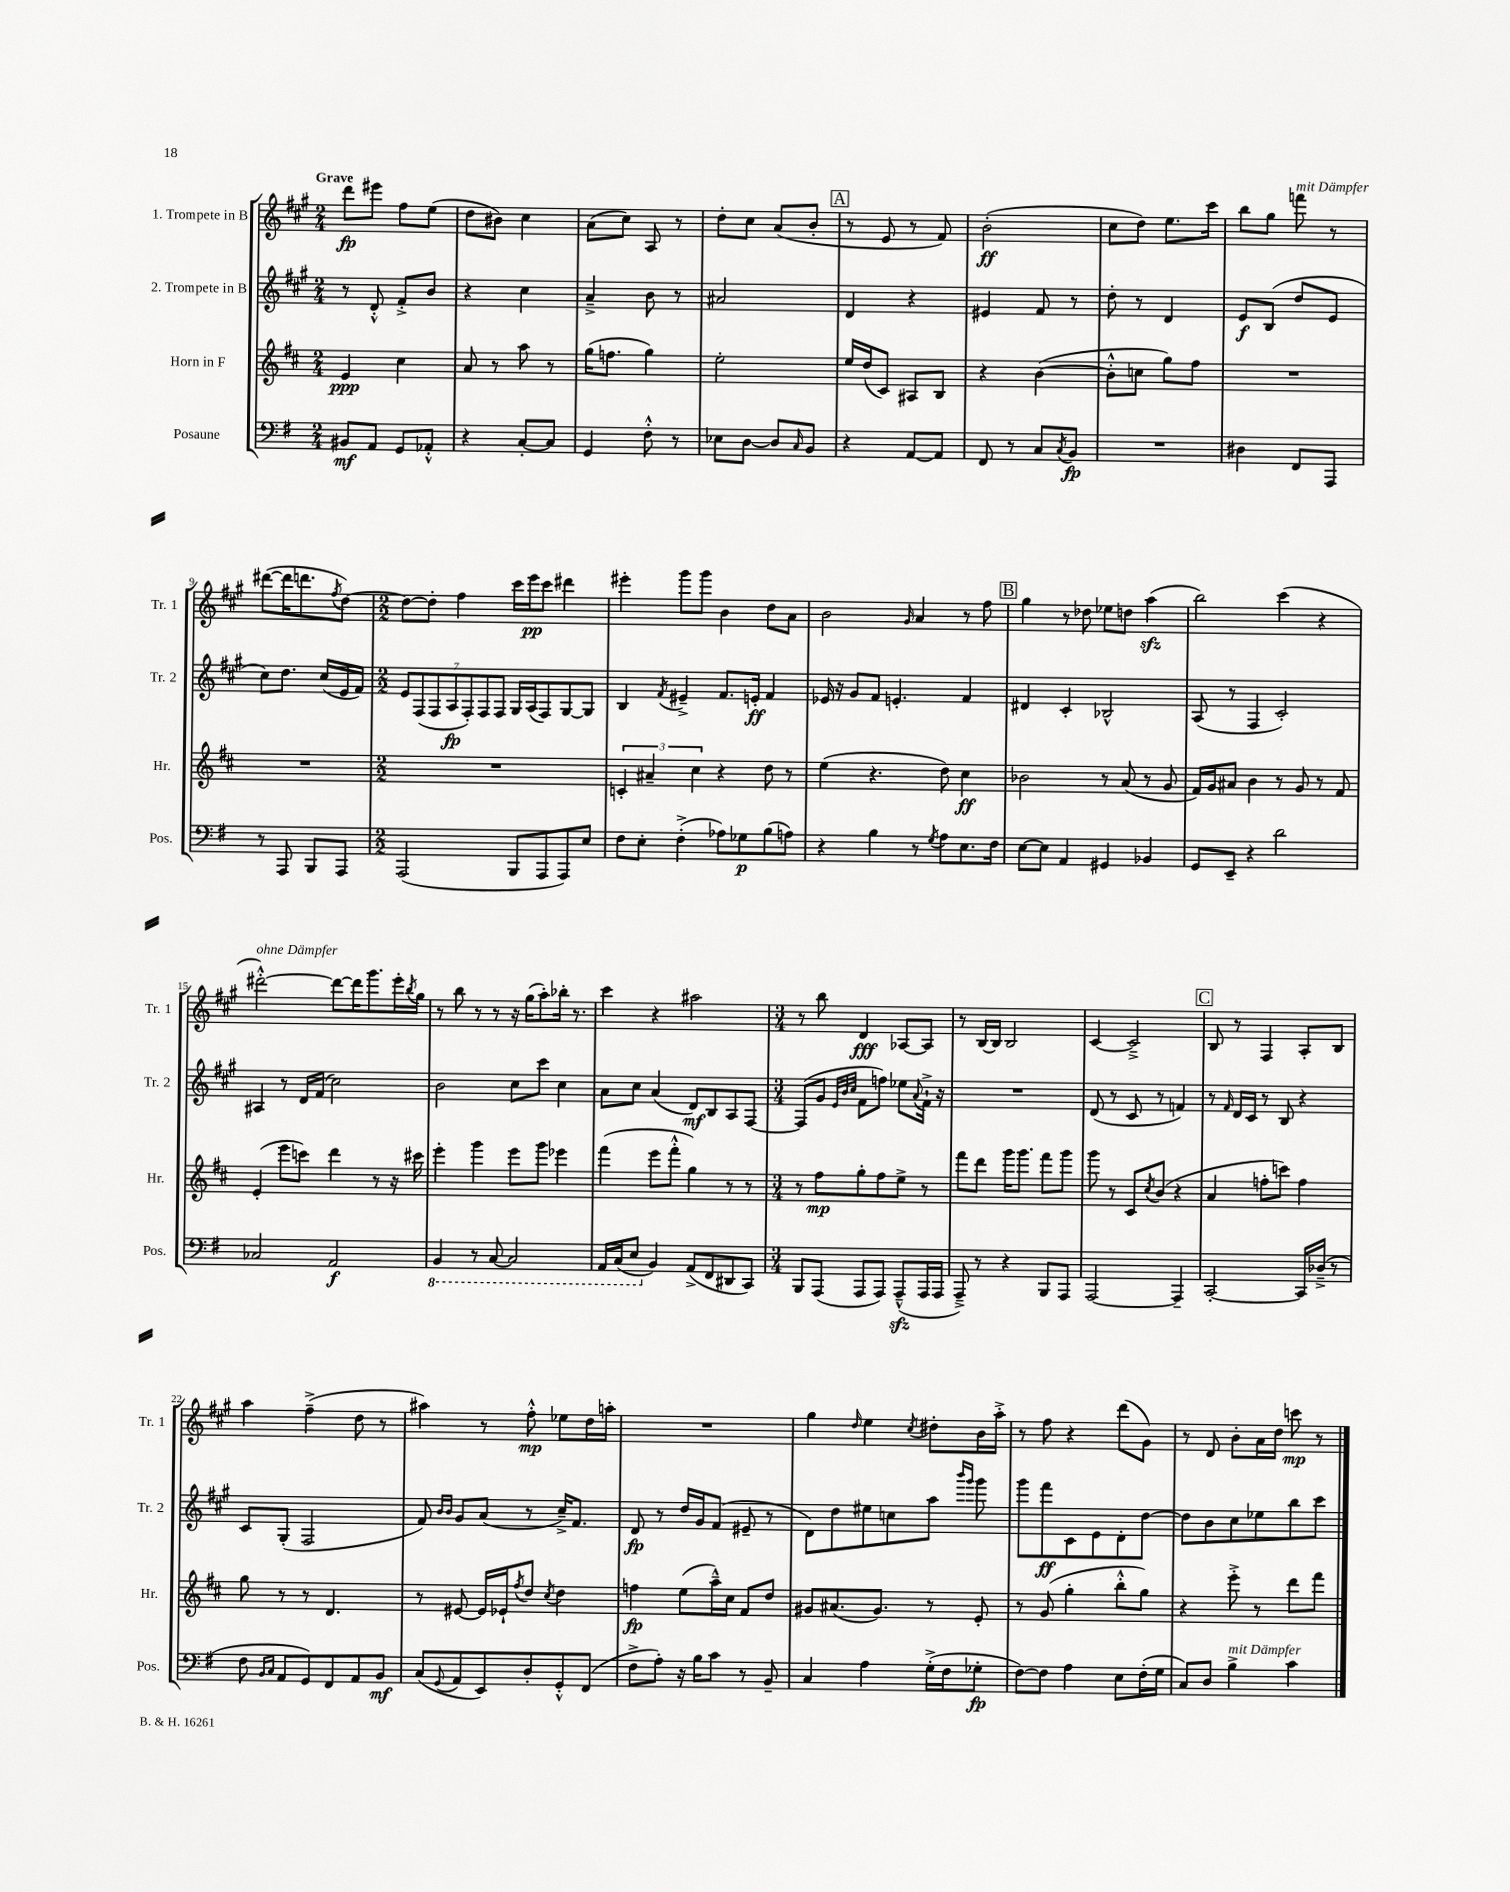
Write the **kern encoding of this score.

**kern	**dynam	**kern	**dynam	**kern	**dynam	**kern	**dynam
*part4	*part4	*part3	*part3	*part2	*part2	*part1	*part1
*staff4	*staff4	*staff3	*staff3	*staff2	*staff2	*staff1	*staff1
*I"Posaune	*	*I"Horn in F	*	*I"2. Trompete in B	*	*I"1. Trompete in B	*
*I'Pos.	*	*I'Hr.	*	*I'Tr. 2	*	*I'Tr. 1	*
*clefF4	*	*clefG2	*	*clefG2	*	*clefG2	*
*k[f#]	*	*k[f#c#]	*	*k[f#c#g#]	*	*k[f#c#g#]	*
*M2/4	*	*M2/4	*	*M2/4	*	*M2/4	*
=1	=1	=1	=1	=1	=1	=1	=1
!	!	!	!	!	!	!LO:TX:a:B:t=Grave	!
8BB#X/L	mf	4e/	ppp	8r	.	8ddd\L	fp
8AA/J	.	.	.	8d'^^/	.	8eee#X\J	.
8GG/L	.	4cc#\	.	8f#'^/L	.	8ff#\L	.
8AA-X'^^/J	.	.	.	8b/J	.	(8ee\J	.
=2	=2	=2	=2	=2	=2	=2	=2
4r	.	8a/	.	4r	.	8dd\L	.
.	.	8r	.	.	.	8b#X\J)	.
[8C'/L	.	8aa\	.	4cc#\	.	4cc#\	.
8C/J]	.	8r	.	.	.	.	.
=3	=3	=3	=3	=3	=3	=3	=3
4GG/	.	(16gg\KL	.	4a~^/	.	(8a\L	.
.	.	8.ffn\J	.	.	.	.	.
.	.	.	.	.	.	8cc#\J)	.
8F#'^^\	.	4gg\)	.	8b\	.	8A/	.
8r	.	.	.	8r	.	8r	.
=4	=4	=4	=4	=4	=4	=4	=4
8E-X\L	.	2ee'\	.	2a#X/	.	8dd'\L	.
[8D\J	.	.	.	.	.	8cc#\J	.
8D/L]	.	.	.	.	.	(8a/L	.
16qqC/	.	.	.	.	.	.	.
8BB/J	.	.	.	.	.	8b'/J	.
!!LO:REH:place=s1:t=A
=5	=5	=5	=5	=5	=5	=5	=5
4r	.	16ee/LL	.	4d/	.	8r	.
.	.	(16dd/J	.	.	.	.	.
.	.	8c#/J)	.	.	.	8e/	.
[8AA/L	.	8A#X/L	.	4r	.	8r	.
8AA/J]	.	8B/J	.	.	.	8f#/)	.
=6	=6	=6	=6	=6	=6	=6	=6
8FF#/	.	4r	.	4e#X/	.	(2b'\	ff
8r	.	.	.	.	.	.	.
8C/L	.	([4b\	.	8f#/	.	.	.
8qC/	.	.	.	.	.	.	.
8BB/J	fp	.	.	8r	.	.	.
=7	=7	=7	=7	=7	=7	=7	=7
2r	.	8b'^^\L]	.	8dd'\	.	8cc#\L	.
.	.	8ccn\J	.	8r	.	8dd\J)	.
.	.	8gg\L)	.	4d/	.	8.ee\L	.
.	.	8ff#\J	.	.	.	.	.
.	.	.	.	.	.	16ccc#\Jk	.
=8	=8	=8	=8	=8	=8	=8	=8
4D#X\	.	2r	.	8e/L	f	8bb\L	.
.	.	.	.	(8B/J	.	8gg#\J	.
!	!	!	!	!	!	!LO:TX:a:i:t=mit Dämpfer	!
8FF#/L	.	.	.	8dd/L	.	8fffn\	.
8AAA/J	.	.	.	8e/J	.	8r	.
!!LO:LB:g=z
=9	=9	=9	=9	=9	=9	=9	=9
8r	.	2r	.	8cc#\L)	.	([8ddd#X\L	.
8AAA/	.	.	.	8.dd\J	.	16ddd#\K]	.
.	.	.	.	.	.	8.dddn\	.
8BBB/L	.	.	.	.	.	.	.
.	.	.	.	(16cc#/LL	.	.	.
.	.	.	.	.	.	8qff#/	.
8AAA/J	.	.	.	16e/	.	[8dd\J)	.
.	.	.	.	16f#/JJ)	.	.	.
=10	=10	=10	=10	=10	=10	=10	=10
*M2/2	*	*M2/2	*	*M2/2	*	*M2/2	*
(2AAA/	.	1r	.	14e/L	.	8dd\L_	.
.	.	.	.	(14F#/	.	.	.
.	.	.	.	.	.	8dd'\J]	.
.	.	.	.	14F#/	.	.	.
.	.	.	.	14A/	fp	.	.
.	.	.	.	.	.	4ff#\	.
.	.	.	.	14F#'/)	.	.	.
.	.	.	.	14F#/	.	.	.
.	.	.	.	14F#/J	.	.	.
8BBB/L	.	.	.	16G#/LL	.	16ccc#\LL	.
.	.	.	.	(16A/J	.	16eee\J	pp
8AAA/	.	.	.	8F#/)	.	8ccc#\J	.
8AAA/)	.	.	.	[8G#/	.	4ddd#X\	.
8E/J	.	.	.	8G#/J]	.	.	.
=11	=11	=11	=11	=11	=11	=11	=11
8F#\L	.	6cn'/	.	4B/	.	4eee#X'\	.
8E'\J	.	.	.	.	.	.	.
.	.	6a#X~/	.	.	.	.	.
.	.	.	.	8qf#/	.	.	.
(4F#'^\	.	.	.	4e#X~^/	.	8ggg#\L	.
.	.	6cc#\	.	.	.	.	.
.	.	.	.	.	.	8ggg#\J	.
8A-X\L)	.	4r	.	8.f#/L	.	4b\	.
8G-X\	p	.	.	.	.	.	.
.	.	.	.	16en'/Jk	ff	.	.
(8B\	.	8dd\	.	4f#/	.	8dd\L	.
8An\J)	.	8r	.	.	.	8a\J	.
=12	=12	=12	=12	=12	=12	=12	=12
4r	.	(4ee\	.	16e-X/	.	2b\	.
.	.	.	.	16r	.	.	.
.	.	.	.	8g#/L	.	.	.
4B\	.	4.r	.	8f#/J	.	.	.
.	.	.	.	4.en'/	.	.	.
.	.	.	.	.	.	16qqg#/	.
8r	.	.	.	.	.	4a/	.
8qG/	.	.	.	.	.	.	.
8A\L	.	8dd\)	.	.	.	.	.
8.E\	.	4cc#\	ff	4f#/	.	8r	.
.	.	.	.	.	.	8ff#\	.
16F#\Jk	.	.	.	.	.	.	.
!!LO:REH:place=s1:t=B
=13	=13	=13	=13	=13	=13	=13	=13
[8E\L	.	2b-X\	.	4d#X/	.	4gg#\	.
8E\J]	.	.	.	.	.	.	.
4AA/	.	.	.	4c#'/	.	8r	.
.	.	.	.	.	.	8dd-X\	.
4GG#X/	.	8r	.	2B-X^^/	.	8ee-X\L	.
.	.	(8a/	.	.	.	8ddn\J	.
4BB-X/	.	8r	.	.	.	(4aazz\	.
.	.	8g/	.	.	.	.	.
=14	=14	=14	=14	=14	=14	=14	=14
8GG/L	.	16f#/LL)	.	(8A/	.	2bb\)	.
.	.	16g/J	.	.	.	.	.
8EE~/J	.	8a#X/J	.	8r	.	.	.
4r	.	4b\	.	4F#/	.	.	.
2d\	.	8r	.	2c#'/)	.	(4ccc#\	.
.	.	8g/	.	.	.	.	.
.	.	8r	.	.	.	4r	.
.	.	8f#/	.	.	.	.	.
!!LO:LB:g=z
=15	=15	=15	=15	=15	=15	=15	=15
!	!	!	!	!	!	!LO:TX:a:i:t=ohne Dämpfer	!
2C-X/	.	(4e'/	.	4A#X/	.	[2ddd#X'^^\)	.
.	.	8eee\L	.	8r	.	.	.
.	.	8cccn\J)	.	16d/LL	.	.	.
.	.	.	.	(16f#/JJ	.	.	.
2AA/	f	4ddd\	.	2cc#\)	.	8ddd#\L_	.
.	.	.	.	.	.	16ddd#\K]	.
.	.	.	.	.	.	8.ggg#\	.
.	.	8r	.	.	.	.	.
.	.	16r	.	.	.	16eee'\L	.
.	.	.	.	.	.	8qbb/	.
.	.	16ccc#X\	.	.	.	16gg#\JJ	.
=16	=16	=16	=16	=16	=16	=16	=16
*8ba	*	*	*	*	*	*	*
4BBB/	.	4eee'\	.	2b\	.	8r	.
.	.	.	.	.	.	8bb\	.
8r	.	4ggg\	.	.	.	8r	.
[8CC/	.	.	.	.	.	8r	.
2CC/]	.	8eee\L	.	8cc#\L	.	16r	.
.	.	.	.	.	.	(16gg#\KL	.
.	.	8ggg\J	.	8ccc#\J	.	8aa'\)	.
.	.	4eee-X\	.	4cc#\	.	16bb-X'\Jk	.
.	.	.	.	.	.	8.r	.
=17	=17	=17	=17	=17	=17	=17	=17
16AAA/LL	.	(4fff#\	.	8a\L	.	4ccc#\	.
(16CC/J	.	.	.	.	.	.	.
8EE/J	.	.	.	8cc#\J	.	.	.
*X8ba	*	*	*	*	*	*	*
4BB/)	.	8eee\L	.	(4a/	.	4r	.
.	.	8fff#'^^\J	.	.	.	.	.
(8AA^/L	.	4gg\)	.	8d/L)	mf	2aa#X\	.
8FF#/	.	.	.	8B/	.	.	.
8DD#X/	.	8r	.	8A/	.	.	.
8CC/J)	.	8r	.	[8F#/J	.	.	.
=18	=18	=18	=18	=18	=18	=18	=18
*M3/4	*	*M3/4	*	*M3/4	*	*M3/4	*
8BBB/L	.	8r	.	(8F#/L]	.	8r	.
(8AAA/J	.	8ff#\L	mp	8g#/J	.	8bb\	.
.	.	.	.	32qqe/LLL	.	.	.
.	.	.	.	32qqb/	.	.	.
.	.	.	.	32qqcc#/JJJ	.	.	.
8AAA/L	.	8gg'\	.	8f#\L	.	4d/	fff
8AAA/J)	.	8ff#\	.	8ffn\J)	.	.	.
(8AAAzz~^^/L	.	8ee^\J	.	8ee-X\L	.	[8A-X/L	.
.	.	.	.	8qqa/	.	.	.
16AAA/L	.	8r	.	16f#`^\Jk	.	8A-/J]	.
16AAA/JJ	.	.	.	16r	.	.	.
=19	=19	=19	=19	=19	=19	=19	=19
8AAA~^/)	.	8fff#\L	.	2.r	.	8r	.
8r	.	8ddd\J	.	.	.	[16B/LL	.
.	.	.	.	.	.	16B/JJ]	.
4r	.	16ggg\KL	.	.	.	2B/	.
.	.	8.ggg\J	.	.	.	.	.
8BBB/L	.	8fff#\L	.	.	.	.	.
8AAA/J	.	8ggg\J	.	.	.	.	.
=20	=20	=20	=20	=20	=20	=20	=20
[2AAA/	.	8ggg\	.	(8d/	.	[4c#/	.
.	.	8r	.	8r	.	.	.
.	.	8c#/L	.	8c#/	.	2c#~^/]	.
.	.	8qcc#/	.	.	.	.	.
.	.	(8b/J	.	8r	.	.	.
4AAA~/]	.	4r	.	4fn/)	.	.	.
!!LO:REH:place=s1:t=C
=21	=21	=21	=21	=21	=21	=21	=21
[2CC'/	.	4a/	.	8r	.	8B/	.
.	.	.	.	16qqf#/	.	.	.
.	.	.	.	16d/LL	.	8r	.
.	.	.	.	16c#/JJ	.	.	.
.	.	8ffn'\L	.	8r	.	4F#/	.
.	.	8cccn\J)	.	8B/	.	.	.
16CC/LL]	.	4ff\	.	4r	.	8A'/L	.
(16D-X~^/JJ	.	.	.	.	.	.	.
8r	.	.	.	.	.	8B/J	.
!!LO:LB:g=z
=22	=22	=22	=22	=22	=22	=22	=22
8F#\	.	8gg\	.	8c#/L	.	4aa\	.
16qqBB/LL	.	.	.	.	.	.	.
16qqC/JJ	.	.	.	.	.	.	.
8AA/L	.	8r	.	(8G#'/J	.	.	.
8GG/)	.	8r	.	2F#/	.	(4ff#~^\	.
8FF#/	.	4.d/	.	.	.	.	.
8AA/	.	.	.	.	.	8dd\	.
8BB/J	mf	.	.	.	.	8r	.
=23	=23	=23	=23	=23	=23	=23	=23
(8C/L	.	8r	.	8f#/)	.	4aa#X\)	.
.	.	.	.	16qqb/LL	.	.	.
8qqGG/	.	.	.	16qqb/JJ	.	.	.
8AA/	.	[8e#X/	.	8g#/L	.	.	.
8EE/)	.	16e#/LL]	.	(8a/J	.	8r	.
.	.	16e-X`/J	.	.	.	.	.
.	.	8qff#/	.	.	.	.	.
8D'/	.	8dd/J	.	8r	.	8ff#'^^\	mp
.	.	8qcc#/	.	.	.	.	.
8GG'^^/	.	4dd\	.	16cc#~^/KL)	.	8ee-X\L	.
.	.	.	.	8.f#/J	.	.	.
(8FF#/J	.	.	.	.	.	16dd\L	.
.	.	.	.	.	.	16aan'\JJ	.
=24	=24	=24	=24	=24	=24	=24	=24
8F#^\L	.	4ffn\	fp	8d/	fp	2.r	.
8A'\J)	.	.	.	8r	.	.	.
16r	.	(8ee\L	.	16dd/LL	.	.	.
16B\KL	.	.	.	16g#/J	.	.	.
8c\J	.	16aa~^^\L)	.	(8f#/J	.	.	.
.	.	16cc#\JJ	.	.	.	.	.
8r	.	8f#/L	.	8e#X~/	.	.	.
8BB~/	.	8dd/J	.	8r	.	.	.
=25	=25	=25	=25	=25	=25	=25	=25
4C/	.	8g#X/L	.	8d\L)	.	4gg#\	.
.	.	(8.a#X/	.	8dd\	.	.	.
.	.	.	.	.	.	16qqdd/	.
4A\	.	.	.	8ee#X\	.	4ee\	.
.	.	8.g#/J)	.	.	.	.	.
.	.	.	.	8ccn\	.	.	.
.	.	.	.	.	.	8qcc#/	.
(16G'^\LL	.	8r	.	8aa\J	.	8dd#X'\L	.
16F#\J	.	.	.	.	.	.	.
.	.	.	.	16qqbbb/LL	.	.	.
.	.	.	.	16qqggg#/JJ	.	.	.
8G-X'\J	fp	8e'/	.	8ggg#\	.	16b\L	.
.	.	.	.	.	.	16aa'^\JJ	.
=26	=26	=26	=26	=26	=26	=26	=26
[8F#\L)	.	8r	.	8ggg#\L	.	8r	.
8F#\J]	.	(8g/	.	8fff#\	ff	8ff#\	.
4A\	.	4gg'\	.	8c#\	.	4r	.
.	.	.	.	8e\	.	.	.
8E\L	.	8bb'^^\L	.	8d'\	.	(8ddd\L	.
(16F#'\L	.	8gg\J)	.	[8dd\J	.	8g#\J)	.
16G\JJ	.	.	.	.	.	.	.
=27	=27	=27	=27	=27	=27	=27	=27
8C/L)	.	4r	.	8dd\L]	.	8r	.
8D/J	.	.	.	8b\	.	8d/	.
!LO:TX:a:i:t=mit Dämpfer	!	!	!	!	!	!	!
4B^\	.	8eee'^\	.	8cc#\	.	8b'\L	.
.	.	8r	.	8ee-X\	.	16a\L	.
.	.	.	.	.	.	16dd\JJ	.
4c\	.	8ddd\L	.	8bb\	.	8cccn\	mp
.	.	8fff#\J	.	8ccc#\J	.	8r	.
==	==	==	==	==	==	==	==
*-	*-	*-	*-	*-	*-	*-	*-
